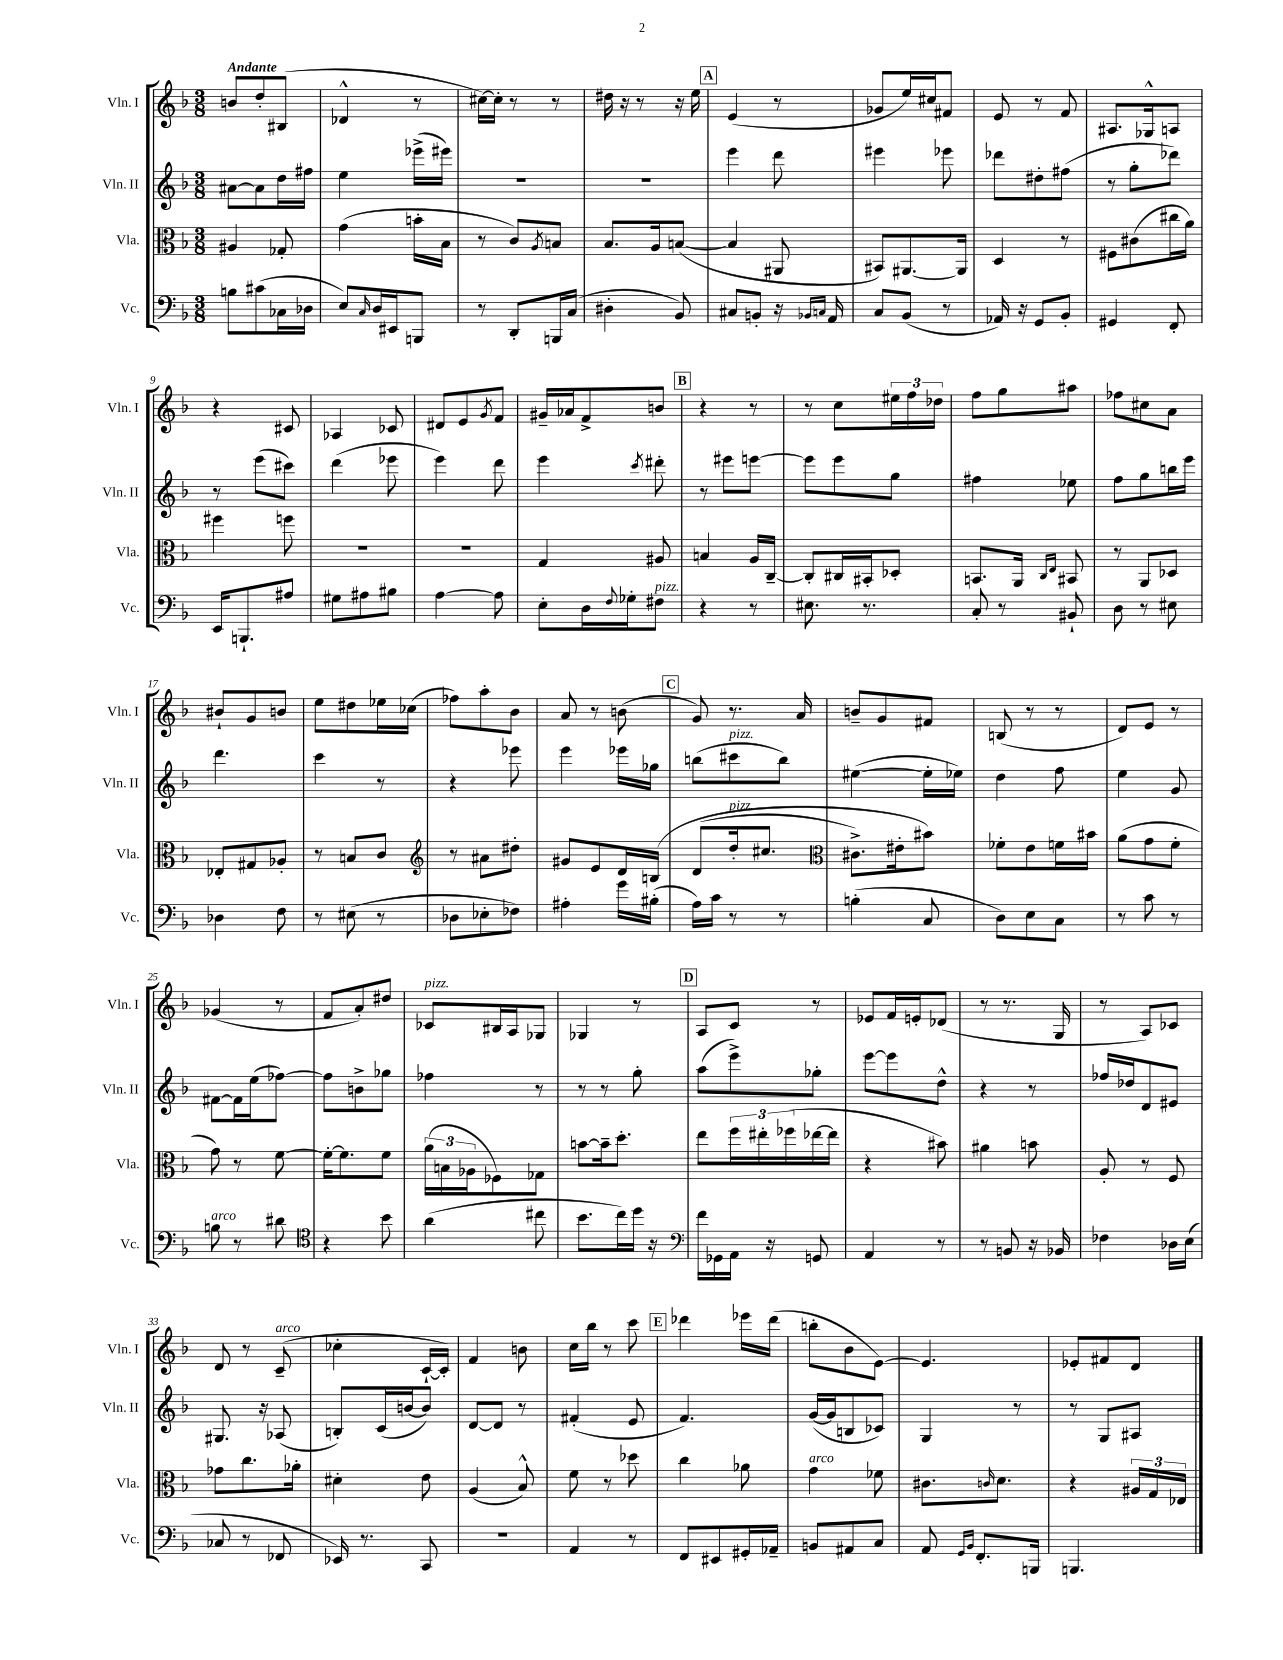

**kern	**kern	**kern	**kern
*part4	*part3	*part2	*part1
*staff4	*staff3	*staff2	*staff1
*I"Vc.	*I"Vla.	*I"Vln. II	*I"Vln. I
*I'Vc.	*I'Vla.	*I'Vln. II	*I'Vln. I
*clefF4	*clefC3	*clefG2	*clefG2
*k[b-]	*k[b-]	*k[b-]	*k[b-]
*M3/8	*M3/8	*M3/8	*M3/8
=1	=1	=1	=1
!	!	!	!LO:TX:a:B:t=Andante
8Bn\L	4A#X/	[8a#X\L	8bn/L
(8c#X\	.	8a#\]	8dd'/
16C-X\L	8G-X'/	16dd\L	(8B#X/J
16D-X\JJ	.	16ff#X\JJ	.
=2	=2	=2	=2
8E/L)	(4g\	4ee\	4d-X^^/
16qqC/	.	.	.
16D/L	.	.	.
16EE#X/J	.	.	.
8BBBn/J	16bn'\LL	(16eee-X^\LL	8r
.	16B-\JJ	16eee#X\JJ)	.
=3	=3	=3	=3
8r	8r	4.r	[16cc#X\LL)
.	.	.	16cc#'\JJ]
8DD'/L	8c/L)	.	8r
.	8qA/	.	.
16BBBn/L	8Bn/J	.	8r
(16C/JJ	.	.	.
=4	=4	=4	=4
4D#X'\	8.B-/L	4.r	16dd#X\
.	.	.	16r
.	.	.	8r
.	16A/k	.	.
8BB-/)	([8Bn/J	.	16r
.	.	.	16ee\
!!LO:REH:place=s1:t=A
=5	=5	=5	=5
8C#X/L	4B/]	4eee\	(4e/
8BBn'/J	.	.	.
16r	8AA#X/	8ddd\	8r
16qqBB-X/LL	.	.	.
16qqCn/JJ	.	.	.
16AA/	.	.	.
=6	=6	=6	=6
8C/L	8BB#X/L)	4eee#X\	8g-X/L
(8BB-/J	[8.AA#X/	.	16ee/L)
.	.	.	16cc#X/J
8r	.	8eee-X\	8f#X/J
.	16AA#/Jk]	.	.
=7	=7	=7	=7
16AA-X/)	4D/	8ddd-X\L	8e/
16r	.	.	.
8GG/L	.	8dd#X'\	8r
8BB-'/J	8r	(8ff#X\J	8f/
=8	=8	=8	=8
4GG#X/	8F#X\L	8r	8.A#X/L
.	(8c#X\	8gg'\L	.
.	.	.	16G-X^^/k
8FF'/	16cc#X\L	8ddd-X\J)	8An/J
.	16a\JJ)	.	.
!!LO:LB:g=z
=9	=9	=9	=9
16EE/KL	4ff#X\	8r	4r
8.BBBn`/	.	.	.
.	.	(8eee\L	.
8A#X/J	8ffn\	8ccc#X\J)	8c#X/
=10	=10	=10	=10
8G#X\L	4.r	(4ddd\	4A-X/
8A#X\	.	.	.
8B#X\J	.	8eee-X\	8c-X/
=11	=11	=11	=11
[4A\	4.r	4eee\)	8d#X/L
.	.	.	8e/
.	.	.	8qg/
8A\]	.	8ddd\	8f/J
=12	=12	=12	=12
8E'\L	4G/	4eee\	16g#X~/LL
.	.	.	16a-X/J
16D\L	.	.	8f^/
8qqF/	.	.	.
16G-X'\J	.	.	.
.	.	8qccc/	.
!LO:TX:a:i:t=pizz.	!	!	!
8F#X\J	8A#X/	8ddd#X'\	8bn/J
!!LO:REH:place=s1:t=B
=13	=13	=13	=13
4r	4Bn/	8r	4r
.	.	8eee#X\L	.
8r	16A/LL	[8eeen\J	8r
.	[16C~/JJ	.	.
=14	=14	=14	=14
8.E#X\	8C'/L]	8eee\L]	8r
.	16C#X/L	8eee\	8cc\L
8.r	16BB#X'/J	.	.
.	8D-X'/J	8gg\J	24ee#X\L
.	.	.	24ff\
.	.	.	24dd-X\JJ
=15	=15	=15	=15
8C'/	8.BBn/L	4ff#X\	8ff\L
8r	.	.	8gg\
.	16AA/Jk	.	.
.	16qqC/LL	.	.
.	16qqE/JJ	.	.
8BB#X`/	8BB#X/	8ee-X\	8aa#X\J
=16	=16	=16	=16
8D\	8r	8ff\L	8ff-X\L
8r	8AA/L	8gg\	8cc#X\
8E#X\	8D-X/J	16bbn\L	8a\J
.	.	16eee\JJ	.
!!LO:LB:g=z
=17	=17	=17	=17
4D-X\	8E-X'/L	4.ddd\	8b#X`/L
.	8G#X/	.	8g/
8F\	8A-X'/J	.	8bn/J
=18	=18	=18	=18
8r	8r	4ccc\	8ee\L
(8E#X\	8Bn/L	.	8dd#X\
8r	8c/J	8r	16ee-X\L
.	.	.	(16cc-X\JJ
=19	=19	=19	=19
*	*clefG2	*	*
8D-X\L	8r	4r	8ff-X\L)
8E-X'\	8a#X\L	.	8aa'\
8F-X\J)	8dd#X'\J	8eee-X\	8b-\J
=20	=20	=20	=20
4A#X'\	8g#X/L	4eee\	8a/
.	8e/	.	8r
16g\LL	16d/L	16eee-X\LL	(8bn\
(16B#X'\JJ	(16Bn/JJ	16gg-X\JJ	.
!!LO:REH:place=s1:t=C
=21	=21	=21	=21
16A\LL)	(8d/L	(8bbn\L	8g/)
16c\JJ	.	.	.
!	!	!LO:TX:a:i:t=pizz.	!
!	!LO:TX:a:i:t=pizz.	!	!
8r	16dd'/k	8ccc#X\	8.r
.	8.cc#X/J	.	.
8r	.	8bb\J)	.
.	.	.	16a/
=22	=22	=22	=22
*	*clefC3	*	*
(4Bn'\	8.c#X^\L)	([4ee#X\	8bn~/L
.	.	.	8g/
.	16e#X'\k	.	.
8C/	8b#X\J)	16ee#'\LL]	8f#X/J
.	.	16ee-X\JJ)	.
=23	=23	=23	=23
8D\L)	8f-X'\L	4dd\	(8Bn/
8E\	8e\	.	8r
8C\J	16fn\L	8ff\	8r
.	16b#X\JJ	.	.
=24	=24	=24	=24
8r	(8a\L	4ee\	8d/L)
8c\	8g\	.	8e/J
8r	8f'\J	8g/	8r
!!LO:LB:g=z
=25	=25	=25	=25
!LO:TX:a:i:t=arco	!	!	!
8Bn\	8g\)	[8f#X\L	(4g-X/
8r	8r	16f#\L]	.
.	.	(16ee\J	.
8d#X\	[8f\	[8ff-X\J)	8r
=26	=26	=26	=26
*clefC4	*	*	*
4r	16f'\KL_	8ff-\L]	8f/L
.	8.f\]	.	.
.	.	8bn^\	8a'/)
8b-\	8f\J	8gg-X\J	8dd#X/J
=27	=27	=27	=27
!	!	!	!LO:TX:a:i:t=pizz.
(4a\	(24a\LL	4ff-X\	8c-X/L
.	24Bn\	.	.
.	24A-X\J	.	.
.	8F-X\)	.	16B#X/L
.	.	.	16A/J
8cc#X\	8G-X\J	8r	8G-X/J
=28	=28	=28	=28
8.b-\L	[8bn\L	8r	4G-X/
.	16b~\k]	8r	.
16cc\L)	8.dd'\J	.	.
16dd\JJ	.	8gg'\	8r
16r	.	.	.
!!LO:REH:place=s1:t=D
=29	=29	=29	=29
*clefF4	*	*	*
16f\LL	8ee\L	(8aa\L	8A/L
16GG-X\	.	.	.
16AA\JJ	24ff\L	8eee^\)	8c/J
.	24ee#X'\	.	.
16r	.	.	.
.	(24ff-X\	.	.
8GGn/	[16ee-X\	8gg-X'\J	8r
.	16ee-\JJ]	.	.
=30	=30	=30	=30
4AA/	4r	[8eee\L	8e-X/L
.	.	8eee\]	16f/L
.	.	.	16en'/J
8r	8b#X\)	8dd^^\J	(8d-X/J
=31	=31	=31	=31
8r	4a#X\	4r	8r
8BBn/	.	.	8.r
16r	8bn\	8r	.
16BB-X/	.	.	16G/
=32	=32	=32	=32
4F-X\	8A'/	16ff-X/LL	8r
.	.	16dd-X/J	.
.	8r	8d/	8A/L)
16D-X\LL	8F/	8e#X/J	8c-X/J
(16E\JJ	.	.	.
!!LO:LB:g=z
=33	=33	=33	=33
8C-X/	8g-X\L	8.G#X/	8d/
8r	8.cc\	.	8r
.	.	16r	.
!	!	!	!LO:TX:a:i:t=arco
8FF-X/	.	(8A-X/	(8c~/
.	16a-X'\Jk	.	.
=34	=34	=34	=34
16EE-X/)	4d#X'\	8Bn'/L)	4cc-X'\
8.r	.	.	.
.	.	(16c/L	.
.	.	[16bn/J	.
8CC/	8e\	8b/J])	[16c`/LL
.	.	.	16c'/JJ])
=35	=35	=35	=35
4.r	(4A/	[8d/L	4f/
.	.	8d/J]	.
.	8B-^^/)	8r	8bn\
=36	=36	=36	=36
4AA/	8f\	(4f#X'/	16cc\LL
.	.	.	16bb-\JJ
.	8r	.	8r
8r	8dd-X\	8e/	8ccc\
!!LO:REH:place=s1:t=E
=37	=37	=37	=37
8FF/L	4cc\	4.f/)	4ddd-X\
8EE#X/	.	.	.
16GG#X'/L	8a-X\	.	16eee-X\LL
16AA-X~/JJ	.	.	(16ddd-\JJ
=38	=38	=38	=38
!	!LO:TX:a:i:t=arco	!	!
8BBn/L	4g\	([16g/LL	8bbn'\L
.	.	16g/J]	.
8AA#X/	.	8Bn/	8b-\
8C/J	8f-X\	8c-X/J)	[8e\J)
=39	=39	=39	=39
8AA/	8.c#X\L	4G/	4.e/]
16qqGG/LL	.	.	.
16qqBB-/JJ	.	.	.
8.FF'/L	.	.	.
.	16qqcn/	.	.
.	8.d\J	.	.
.	.	8r	.
16BBBn/Jk	.	.	.
=40	=40	=40	=40
4.BBBn/	4r	8r	8e-X'/L
.	.	8G/L	8f#X/
.	24A#X/LL	8A#X/J	8d/J
.	24G/	.	.
.	24E-X/JJ	.	.
==	==	==	==
*-	*-	*-	*-
